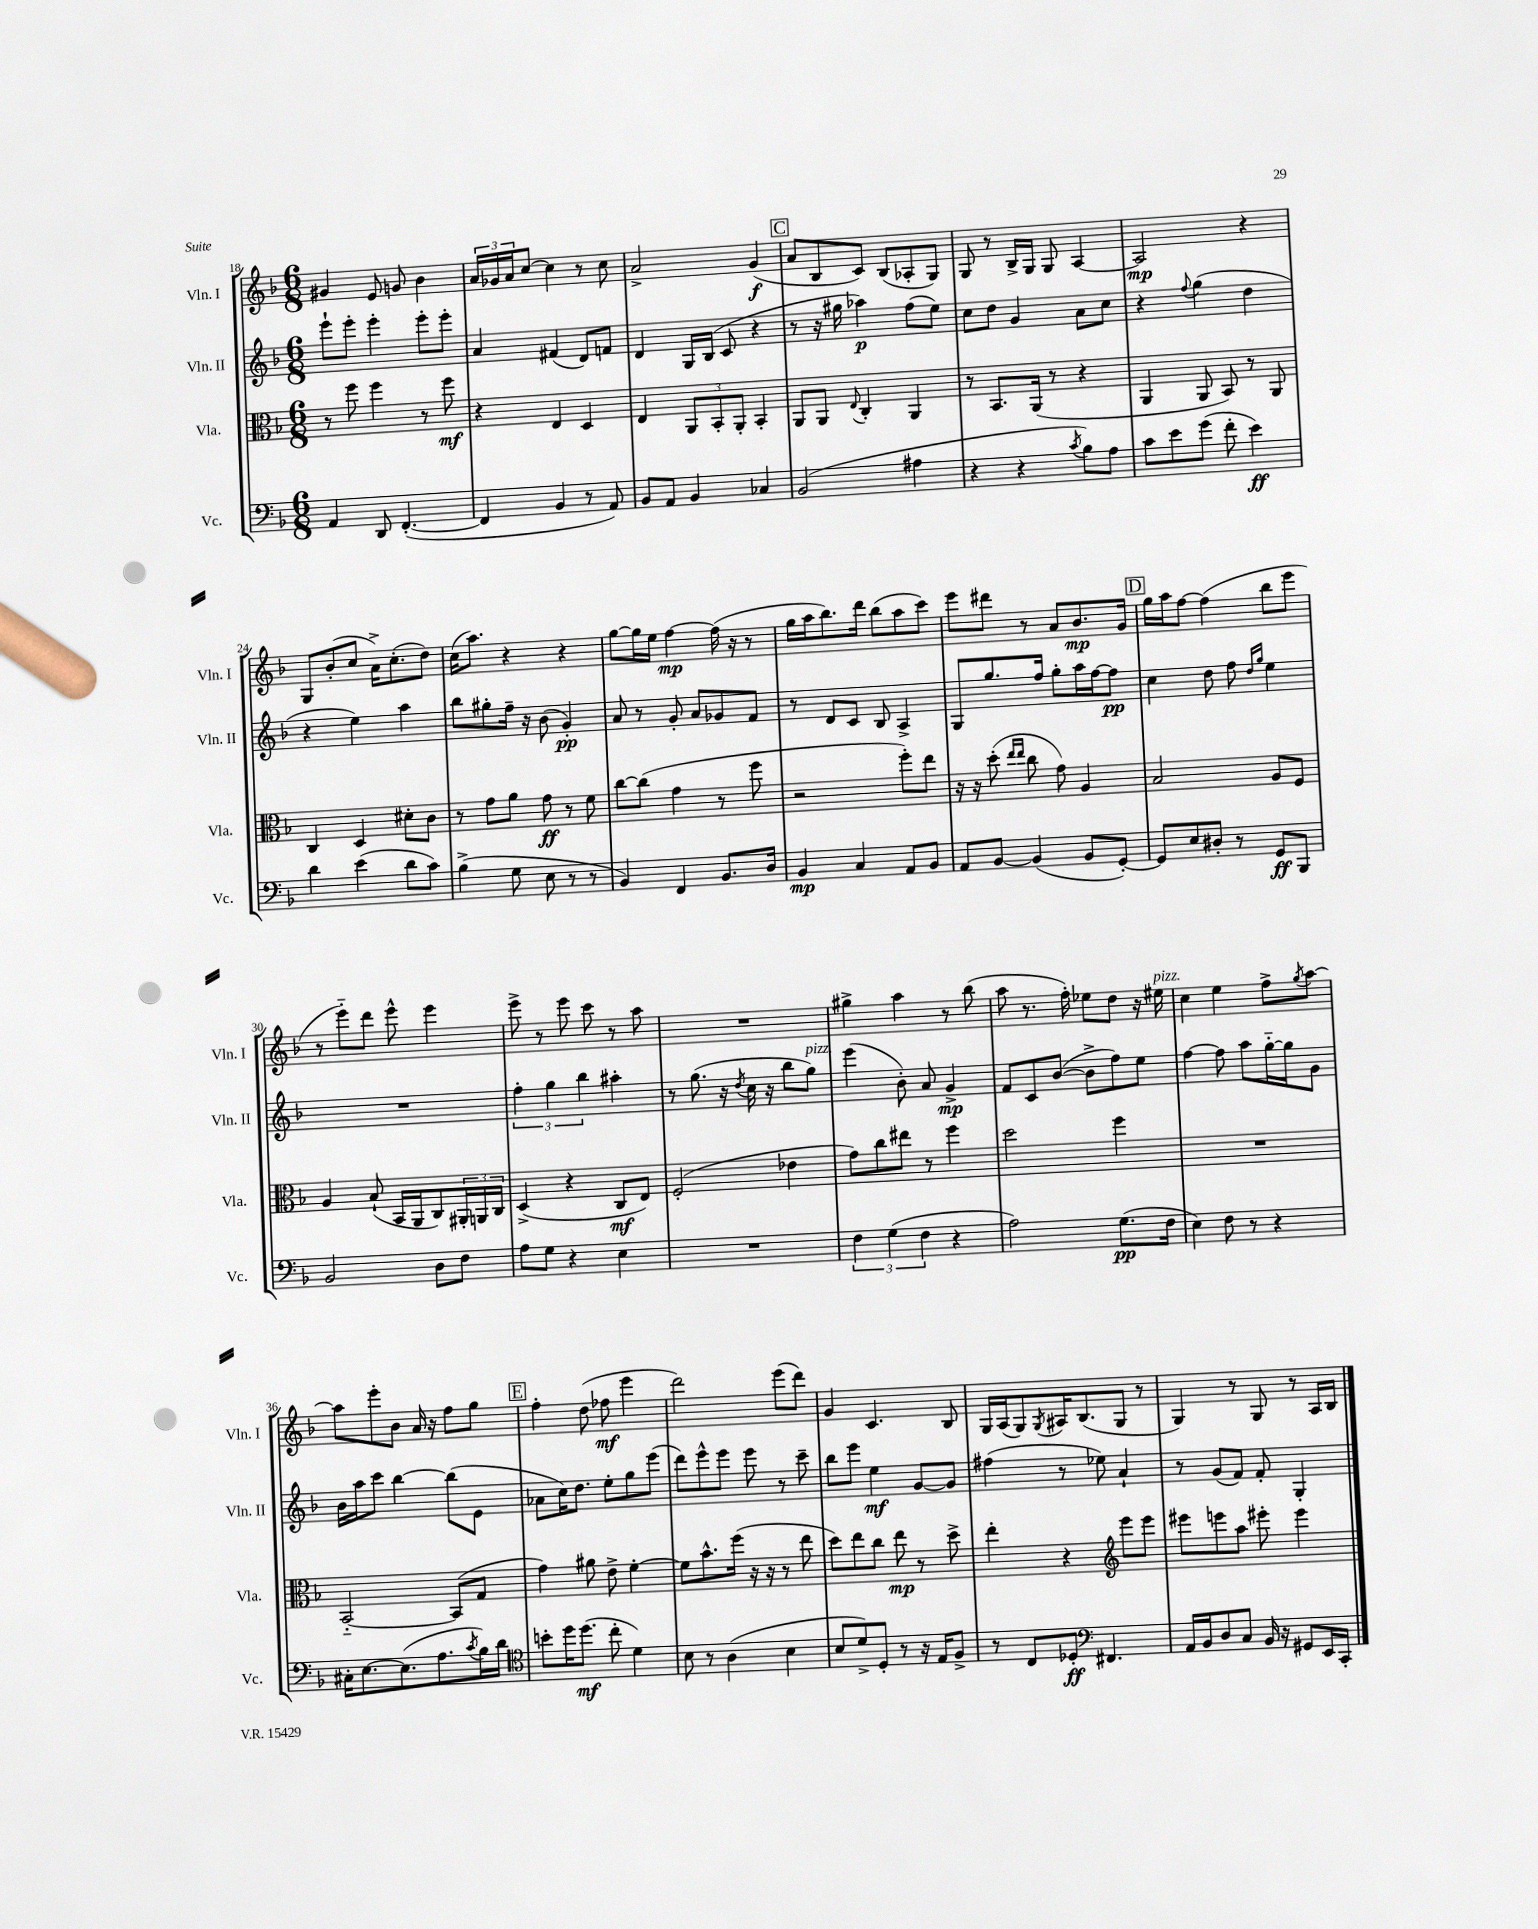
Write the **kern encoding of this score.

**kern	**dynam	**kern	**dynam	**kern	**dynam	**kern	**dynam
*part4	*part4	*part3	*part3	*part2	*part2	*part1	*part1
*staff4	*staff4	*staff3	*staff3	*staff2	*staff2	*staff1	*staff1
*I"Vc.	*	*I"Vla.	*	*I"Vln. II	*	*I"Vln. I	*
*I'Vc.	*	*I'Vla.	*	*I'Vln. II	*	*I'Vln. I	*
*clefF4	*	*clefC3	*	*clefG2	*	*clefG2	*
*k[b-]	*	*k[b-]	*	*k[b-]	*	*k[b-]	*
*M6/8	*	*M6/8	*	*M6/8	*	*M6/8	*
=18	=18	=18	=18	=18	=18	=18	=18
4AA/	.	8r	.	8eee`\L	.	4g#X/	.
.	.	8ff\	.	8eee'\J	.	.	.
8DD/	.	4ff\	.	4eee'\	.	8e/	.
([4.FF'/	.	.	.	.	.	8gn/	.
.	.	8r	.	8eee'\L	.	4b-\	.
.	.	8ff\	mf	8eee'\J	.	.	.
=19	=19	=19	=19	=19	=19	=19	=19
4FF/]	.	4r	.	4a/	.	24a/LL	.
.	.	.	.	.	.	24g-X/	.
.	.	.	.	.	.	24a/J	.
.	.	.	.	.	.	[8cc/J	.
4BB-/	.	4E/	.	(4f#X/	.	4cc\]	.
8r	.	4D/	.	8d/L)	.	8r	.
8AA/)	.	.	.	8fn/J	.	8cc\	.
=20	=20	=20	=20	=20	=20	=20	=20
8BB-/L	.	4E/	.	4d/	.	2a^/	.
8AA/J	.	.	.	.	.	.	.
4BB-/	.	12AA/L	.	16G/LL	.	.	.
.	.	.	.	(16B-/JJ	.	.	.
.	.	12BB-'/	.	.	.	.	.
.	.	.	.	8c/	.	.	.
.	.	12AA'/J	.	.	.	.	.
4C-X/	.	4BB-'/	.	4r	.	(4g/	f
!!LO:REH:place=s1:t=C
=21	=21	=21	=21	=21	=21	=21	=21
(2BB-/	.	8AA/L	.	8r	.	8a/L	.
.	.	8AA/J	.	16r	.	8B-/	.
.	.	.	.	16gg#X\	.	.	.
.	.	8qqE/	.	.	.	.	.
.	.	4C'/	.	4aa-X\)	p	8c/J)	.
.	.	.	.	.	.	(8B-/L	.
4A#X\	.	4AA/	.	(8ff\L	.	8A-X'/	.
.	.	.	.	8ee\J)	.	8G/J)	.
=22	=22	=22	=22	=22	=22	=22	=22
4r	.	8r	.	8cc\L	.	8G/	.
.	.	8.BB-/L	.	8dd\J	.	8r	.
4r	.	.	.	4g/	.	16B-^/LL	.
.	.	(16AA/Jk	.	.	.	16G/JJ	.
.	.	8r	.	.	.	8G/	.
8qc/	.	.	.	.	.	.	.
8B-\L)	.	4r	.	8a\L	.	[4A/	.
8A\J	.	.	.	8cc\J	.	.	.
=23	=23	=23	=23	=23	=23	=23	=23
8c\L	.	4AA/	.	4r	.	2A/]	mp
8e\	.	.	.	.	.	.	.
.	.	.	.	8qqff/	.	.	.
(8g\J	.	8AA/	.	(4gg\	.	.	.
8f'\	.	8BB-/)	.	.	.	.	.
4e\)	ff	8r	.	4dd\	.	4r	.
.	.	8AA/	.	.	.	.	.
!!LO:LB:g=z
=24	=24	=24	=24	=24	=24	=24	=24
4d\	.	4C/	.	4r	.	8G/L	.
.	.	.	.	.	.	(8b-'/	.
(4e\	.	4D/	.	4ee\)	.	8cc/J	.
.	.	.	.	.	.	16a^\KL)	.
.	.	.	.	.	.	(8.cc'\	.
8d\L	.	8d#X'\L	.	4aa\	.	.	.
8c\J)	.	8c\J	.	.	.	8dd\J)	.
=25	=25	=25	=25	=25	=25	=25	=25
(4B-^\	.	8r	.	8bb-\L	.	(16cc\KL	.
.	.	.	.	.	.	8.aa\J)	.
.	.	8g\L	.	8gg#X'\	.	.	.
8G\	.	8a\J	.	16ff~\Jk	.	4r	.
.	.	.	.	16r	.	.	.
8E\	.	8g\	ff	(8b-\	.	.	.
8r	.	8r	.	4g'/)	pp	4r	.
8r	.	8f\	.	.	.	.	.
=26	=26	=26	=26	=26	=26	=26	=26
4BB-/)	.	[8cc\L	.	8a/	.	[8gg\L	.
.	.	(8cc\J]	.	8r	.	16gg\L]	.
.	.	.	.	.	.	16ee\JJ	.
4FF/	.	4g\	.	8g'/	.	[4ff\	mp
.	.	.	.	8a/L	.	.	.
8.BB-/L	.	8r	.	8g-X/	.	(16ff\]	.
.	.	.	.	.	.	16r	.
.	.	8ff\	.	8f/J	.	8r	.
16D/Jk	.	.	.	.	.	.	.
=27	=27	=27	=27	=27	=27	=27	=27
4BB-/	mp	2r	.	8r	.	16gg\LL	.
.	.	.	.	.	.	16aa\J	.
.	.	.	.	8d/L	.	8.bb-\)	.
4C/	.	.	.	8c/J	.	.	.
.	.	.	.	.	.	16ddd\Jk	.
.	.	.	.	8B-/	.	(8bb-\L	.
8AA/L	.	8ff'\L)	.	4A^/	.	8aa\	.
8BB-/J	.	8ee\J	.	.	.	8ccc\J)	.
=28	=28	=28	=28	=28	=28	=28	=28
8AA/L	.	16r	.	8G/L	.	8eee\L	.
.	.	16r	.	.	.	.	.
[8BB-/J	.	(8dd'\	.	8.gg/	.	8ddd#X\J	.
.	.	16qqee/LL	.	.	.	.	.
.	.	16qqee/JJ	.	.	.	.	.
(4BB-/]	.	8cc\	.	.	.	8r	.
.	.	.	.	16ff/Jk	.	.	.
.	.	8g\)	.	8gg'\L	.	8a/L	.
8BB-/L	.	4A/	.	16aa\L	.	8.b-/	mp
.	.	.	.	[16ff\J	.	.	.
[8GG'/J)	.	.	.	8ff\J]	pp	.	.
.	.	.	.	.	.	16g/Jk	.
!!LO:REH:place=s1:t=D
=29	=29	=29	=29	=29	=29	=29	=29
8GG/L]	.	2B-/	.	4cc\	.	16gg\LL	.
.	.	.	.	.	.	16aa\J	.
8E/	.	.	.	.	.	[8ff\J	.
8D#X'/J	.	.	.	8dd\	.	(4ff\]	.
8r	.	.	.	8ff\	.	.	.
.	.	.	.	16qqdd/LL	.	.	.
.	.	.	.	16qqgg/JJ	.	.	.
8GG/L	ff	8A/L	.	4ee\	.	8bb-\L	.
8BBB-/J	.	8F/J	.	.	.	8eee\J	.
!!LO:LB:g=z
=30	=30	=30	=30	=30	=30	=30	=30
2BB-/	.	4A/	.	2.r	.	8r	.
.	.	.	.	.	.	8eee\L)	.
.	.	(8B-`/	.	.	.	8ddd\J	.
.	.	16BB-/LL	.	.	.	8eee^^\	.
.	.	16AA/J	.	.	.	.	.
8D\L	.	8C/)	.	.	.	4eee\	.
8F\J	.	24AA#X'/L	.	.	.	.	.
.	.	24AAn/	.	.	.	.	.
.	.	24C/JJ	.	.	.	.	.
=31	=31	=31	=31	=31	=31	=31	=31
8A\L	.	(4D^/	.	6ff'\	.	8eee^\	.
8G\J	.	.	.	.	.	8r	.
.	.	.	.	6gg\	.	.	.
4r	.	4r	.	.	.	8eee\	.
.	.	.	.	6bb-\	.	.	.
.	.	.	.	.	.	8ccc\	.
4E\	.	8C/L	mf	4aa#X'\	.	8r	.
.	.	8E/J)	.	.	.	8aa\	.
=32	=32	=32	=32	=32	=32	=32	=32
2.r	.	(2F'/	.	8r	.	2.r	.
.	.	.	.	(8.gg\	.	.	.
.	.	.	.	16r	.	.	.
.	.	.	.	8qdd/	.	.	.
.	.	.	.	16cc\	.	.	.
.	.	.	.	16r	.	.	.
.	.	4e-X\	.	8bb-\L	.	.	.
!	!	!	!	!LO:TX:a:i:t=pizz.	!	!	!
.	.	.	.	8gg\J)	.	.	.
=33	=33	=33	=33	=33	=33	=33	=33
6F\	.	8g\L)	.	(4eee\	.	4gg#X^\	.
.	.	8cc\	.	.	.	.	.
(6G\	.	.	.	.	.	.	.
.	.	8ee#X\J	.	8b-'\)	.	4aa\	.
6F\	.	.	.	.	.	.	.
.	.	8r	.	8a/	.	.	.
4r	.	4ff\	.	4g^/	mp	8r	.
.	.	.	.	.	.	(8bb-\	.
=34	=34	=34	=34	=34	=34	=34	=34
2A\)	.	2dd\	.	8f/L	.	8aa\	.
.	.	.	.	8c/	.	8.r	.
.	.	.	.	([8b-/J	.	.	.
.	.	.	.	.	.	16ff'\)	.
.	.	.	.	8b-^\L]	.	8ee-X\L	.
(8.G\L	pp	4ff\	.	8ff\)	.	8dd\J	.
.	.	.	.	8ee\J	.	16r	.
!	!	!	!	!	!	!LO:TX:a:i:t=pizz.	!
16F\Jk	.	.	.	.	.	16ee#X\	.
=35	=35	=35	=35	=35	=35	=35	=35
4E\)	.	2.r	.	[4ff\	.	4cc\	.
8F\	.	.	.	8ff\]	.	4ee\	.
8r	.	.	.	8aa\L	.	.	.
4r	.	.	.	[16gg\L	.	8ff^\L	.
.	.	.	.	16gg\J]	.	.	.
.	.	.	.	.	.	8qgg/	.
.	.	.	.	8g\J	.	[8aa\J	.
!!LO:LB:g=z
=36	=36	=36	=36	=36	=36	=36	=36
16C#X'\KL	.	[2BB-/	.	16b-\LL	.	8aa\L]	.
[8.E\	.	.	.	16aa\J	.	.	.
.	.	.	.	8ccc\J	.	8eee'\	.
(8.E\]	.	.	.	[4bb-\	.	8b-\J	.
.	.	.	.	.	.	16a/	.
8.A\	.	.	.	.	.	16r	.
.	.	(8BB-/L]	.	(8bb-\L]	.	8ff\L	.
8qc/	.	.	.	.	.	.	.
16B-\L)	.	8G/J	.	8e\J	.	8gg\J	.
16d\JJ	.	.	.	.	.	.	.
!!LO:REH:place=s1:t=E
=37	=37	=37	=37	=37	=37	=37	=37
*clefC4	*	*	*	*	*	*	*
8bn'\L	.	4g\)	.	8a-X\L	.	4ff'\	.
16dd\K	.	.	.	16cc\K)	.	.	.
(8.dd\J	mf	.	.	8.dd\J	.	.	.
.	.	8a#X\	.	.	.	(8dd\	.
8cc'\	.	8e^\	.	8ee'\L	.	8ff-X\	mf
4d\)	.	[4f'\	.	8gg\	.	4eee\	.
.	.	.	.	(8eee\J	.	.	.
=38	=38	=38	=38	=38	=38	=38	=38
8B-\	.	8f\L]	.	8ddd\L)	.	2ddd\)	.
8r	.	8.b-^^\	.	8eee^^\	.	.	.
(4A\	.	.	.	8eee\J	.	.	.
.	.	(16ff\Jk	.	.	.	.	.
.	.	16r	.	8eee\	.	.	.
.	.	16r	.	.	.	.	.
4B-\	.	8r	.	8r	.	(8eee\L	.
.	.	8ee\	.	8ccc~\	.	8ddd\J)	.
=39	=39	=39	=39	=39	=39	=39	=39
8B-/L	.	8dd\L)	.	8bb-\L	.	4g/	.
8d^/)	.	8ee\	.	8eee\J	.	.	.
8D'/J	.	8cc\J	.	4ee\	mf	4.c/	.
8r	.	8ee\	mp	.	.	.	.
16r	.	8r	.	[8g/L	.	.	.
16E/KL	.	.	.	.	.	.	.
8F^/J	.	8dd^\	.	8g/J]	.	8B-/	.
=40	=40	=40	=40	=40	=40	=40	=40
8r	.	4ee'\	.	(4ff#X\	.	16G/LL	.
.	.	.	.	.	.	(16A/J	.
8C/L	.	.	.	.	.	8G/)	.
.	.	.	.	.	.	8qG/	.
8D-X'/J	ff	4r	.	8r	.	16A#X/K	.
.	.	.	.	.	.	(8.B-/	.
*clefF4	*	*	*	*	*	*	*
4.FF#X/	.	.	.	8ee-X\)	.	.	.
*	*	*clefG2	*	*	*	*	*
.	.	8eee\L	.	4a`/	.	8G/J	.
.	.	8eee\J	.	.	.	8r	.
=41	=41	=41	=41	=41	=41	=41	=41
16AA/LL	.	8eee#X\L	.	8r	.	4G/)	.
16BB-/J	.	.	.	.	.	.	.
8D/	.	8eeen\	.	(8g/L	.	.	.
8C/J	.	8aa\J	.	8f/J)	.	8r	.
16BB-/	.	8eee#X'\	.	8f'/	.	8G/	.
16r	.	.	.	.	.	.	.
8GG#X/L	.	4eee#\	.	4G'/	.	8r	.
16EE/L	.	.	.	.	.	16A/LL	.
16CC'/JJ	.	.	.	.	.	16B-/JJ	.
==	==	==	==	==	==	==	==
*-	*-	*-	*-	*-	*-	*-	*-
